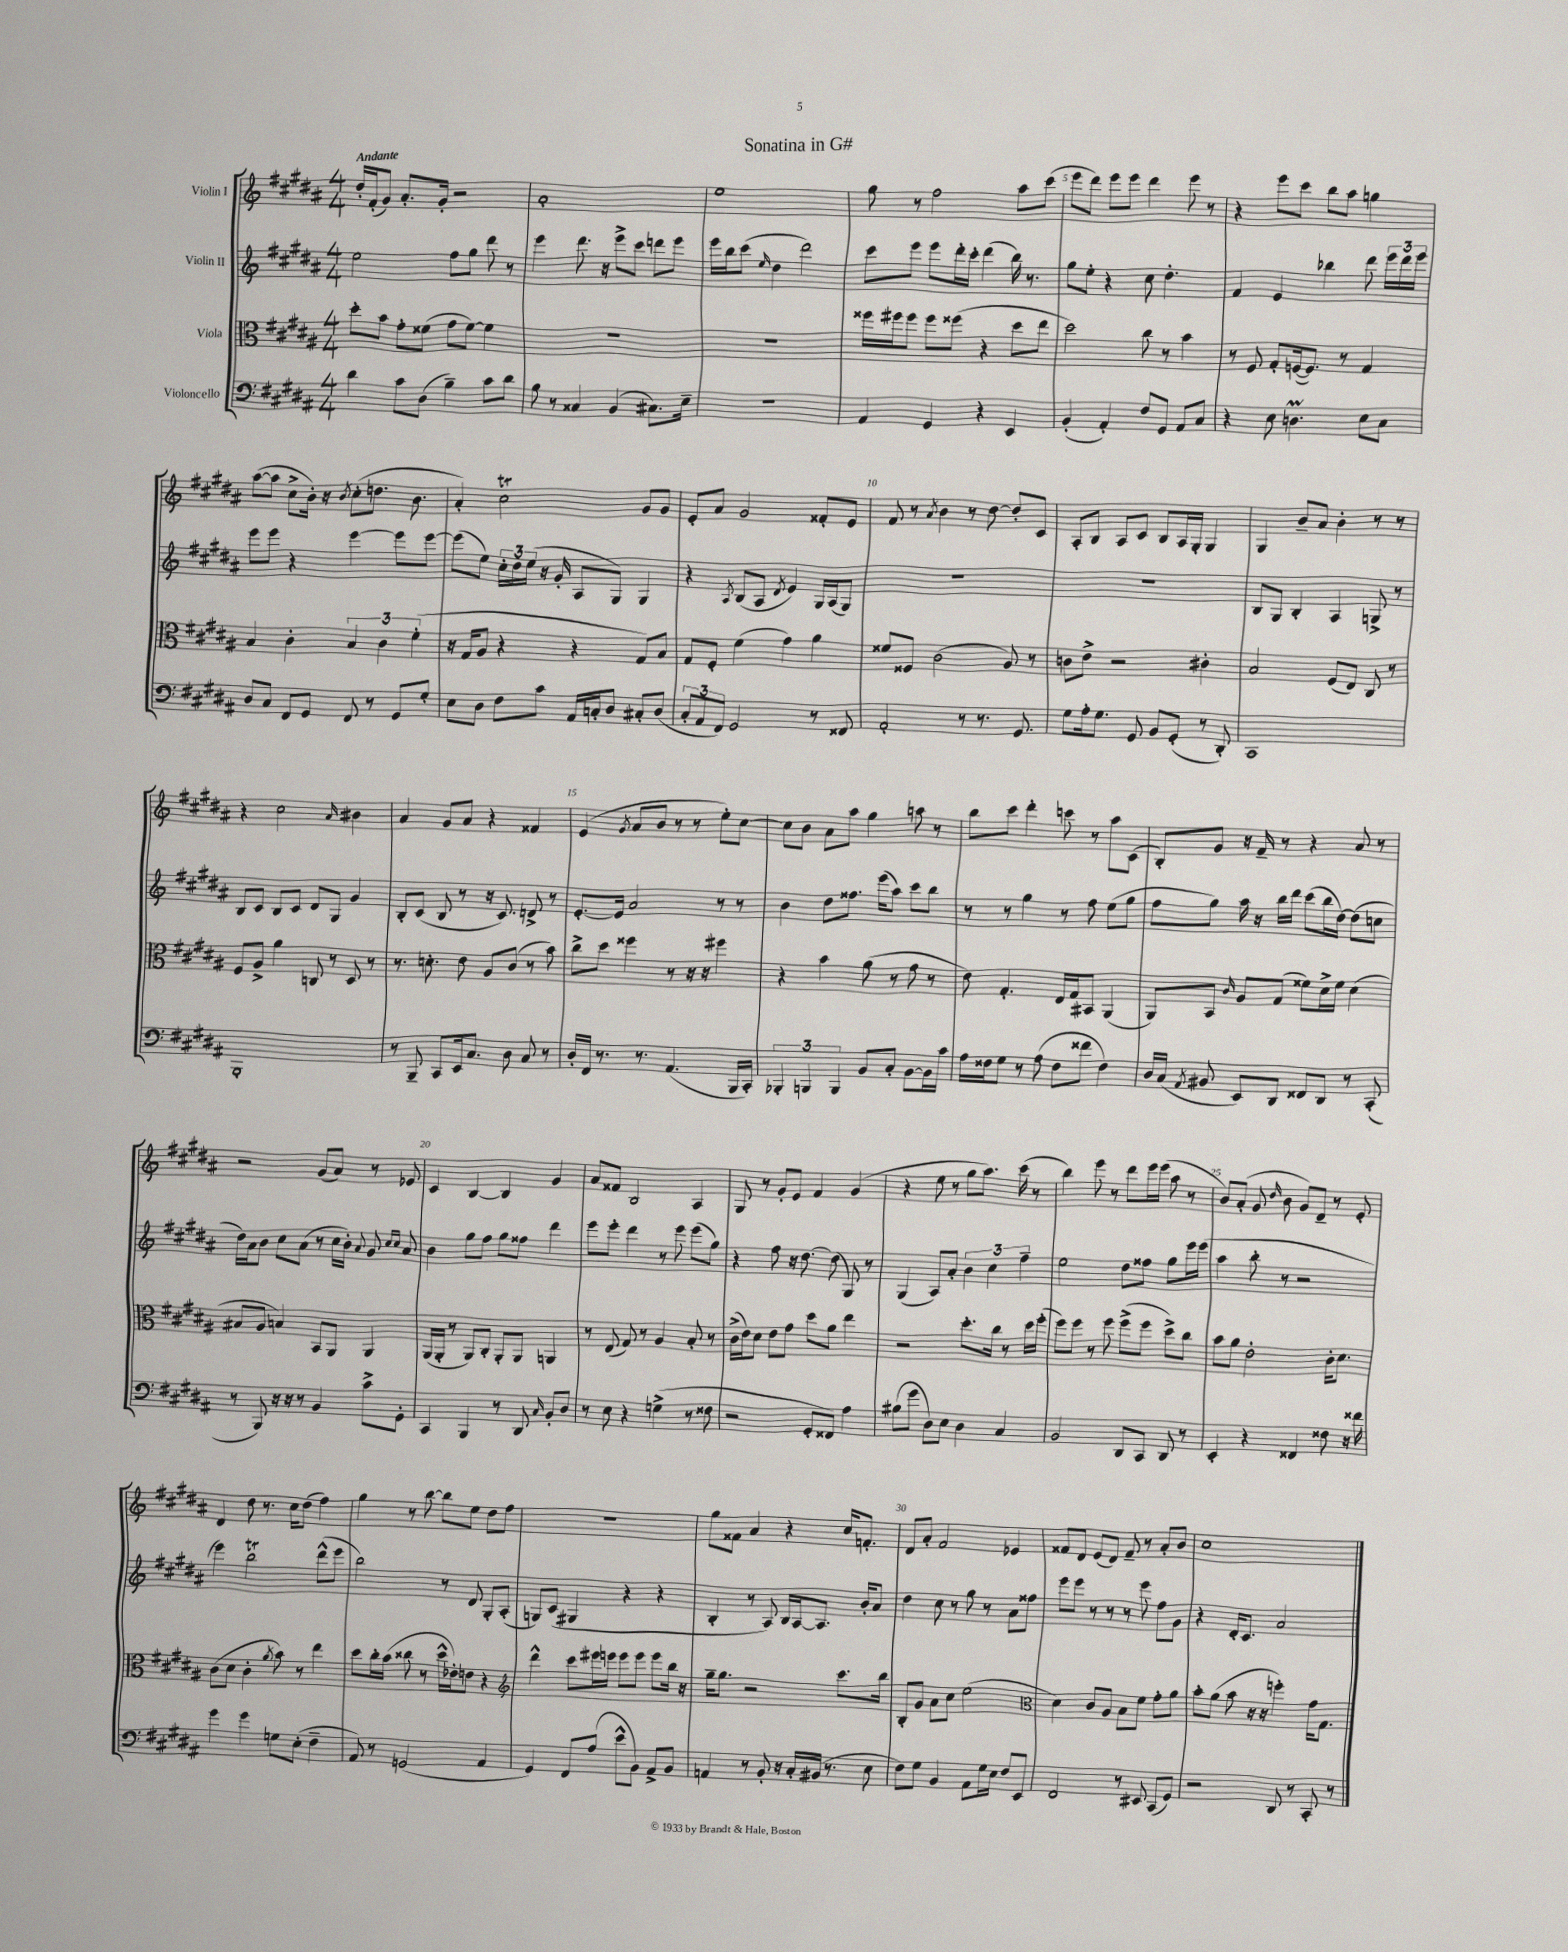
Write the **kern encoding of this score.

**kern	**kern	**kern	**kern
*part4	*part3	*part2	*part1
*staff4	*staff3	*staff2	*staff1
*I"Violoncello	*I"Viola	*I"Violin II	*I"Violin I
*clefF4	*clefC3	*clefG2	*clefG2
*k[f#c#g#d#a#]	*k[f#c#g#d#a#]	*k[f#c#g#d#a#]	*k[f#c#g#d#a#]
*M4/4	*M4/4	*M4/4	*M4/4
=1	=1	=1	=1
!	!	!	!LO:TX:a:B:t=Andante
4d#\	8dd#'\L	2ee\	16dd#'/LL
.	.	.	(16f#'/J
.	8b\J	.	8g#/J)
8c#\L	8g#'\L	.	8.a#'/L
(8D#\J	(8f##X\J	.	.
.	.	.	16g#'/Jk
4B~\)	8g#\L	8ff#\L	2r
.	[8f##\J)	8gg#\J	.
8c#\L	4f##\]	8ddd#\	.
8d#\J	.	8r	.
=2	=2	=2	=2
8B\	1r	4eee\	1a#'
8r	.	.	.
4C##X/	.	8.ddd#\	.
.	.	16r	.
(4BB/	.	8eee^\L	.
.	.	8ccc#\J	.
8.C#X\L)	.	8dddn\L	.
.	.	8eee\J	.
16E~\Jk	.	.	.
=3	=3	=3	=3
1r	1r	16eee\LL	1ee
.	.	16bb\J	.
.	.	(8ccc#\J	.
.	.	16qqee/	.
.	.	4dd#\	.
.	.	2ddd#\)	.
=4	=4	=4	=4
4AA#/	16ff##X\LL	8ccc#\L	8gg#\
.	16ff#X\J	.	.
.	8ff#\J	8eee\J	8r
4GG#/	8ff#\L	8eee\L	2ff#\
.	(8ff##X\J	16ddd#'\L	.
.	.	16ccc#'\JJ	.
4r	4r	(4ddd#\	.
4EE/	8dd#\L	16bb\)	8aa#\L
.	.	8.r	.
.	8ee\J	.	(8ccc#\J
=5	=5	=5	=5
(4BB'/	2dd#\)	8gg#\L	8eee\L
.	.	8ee'\J	8ddd#\J)
4AA#'/)	.	4r	8eee\L
.	.	.	8eee\J
8F#/L	8cc#\	8cc#\	4ddd#\
8GG#/J	8r	4.dd#'\	.
8AA#/L	4b\	.	8eee\
8C#/J	.	.	8r
=6	=6	=6	=6
4r	8r	4f#/	4r
.	8F#/	.	.
8E\	8G#'/L	4e/	8eee\L
4.DnM\	([16Fn/k	.	8ccc#\J
.	8.F/J])	.	.
.	.	4bb-X\	8bb\L
.	8r	.	8aa#\J
8E\L	4G#/	8ddd#\	4ggn\
8C#\J	.	24eee\LL	.
.	.	24ddd#\	.
.	.	24eee\JJ	.
!!LO:LB:g=z
=7	=7	=7	=7
8D#/L	4B/	8eee\L	([8aa#\L
8C#/J	.	8eee\J	8aa#\J]
8FF#/L	4c#'\	4r	8cc#^\L
8GG#/J	.	.	16b'\Jk)
.	.	.	16r
.	.	.	8qb/
8FF#/	6B/	[4eee\	(8cc#'\L
8r	.	.	8.ddn\J
.	6c#\	.	.
8GG#/L	.	8eee\L]	.
.	.	.	8.b\
.	(6f#'\	.	.
8G#'/J	.	[8eee\J	.
=8	=8	=8	=8
8E\L	16r	(8eee\L]	4a#'/)
.	16G#/KL	.	.
8D#\J	8A#/J	8ee\J)	.
8F#\L	4r	24cc#'\LL	2cc#T\
.	.	24dd#\	.
.	.	(24ee\JJ	.
8c#\J	.	16r	.
.	.	16g#'/	.
16AA#/LL	4r	8A#/L	.
16Cn'/J	.	.	.
8D#/J	.	8G#/J)	.
8C#X'/L	8G#/L)	4G#/	8g#/L
(8D#/J	8B/J	.	8g#/J
=9	=9	=9	=9
12C#'/L	8G#/L	4r	8e'/L
12AA#/	.	.	.
.	8F#'/J	.	8a#/J
12FF#/J)	.	.	.
.	.	8qA#/	.
2GG#/	(4f#\	(8B/L	2g#/
.	.	8A#/J	.
.	.	8qd#/	.
.	4g#\)	4e/)	.
8r	4a#\	16G#/LL	8f##X'/L
.	.	(16A#/J	.
8FF##X/	.	8G#/J)	8e/J
=10	=10	=10	=10
2AA#'/	8f##X/L	1r	8f#/
.	8F##X/J	.	8r
.	.	.	8qa#/
.	(2c#\	.	4b\
8r	.	.	8r
8.r	.	.	[8dd#\
.	8A#/)	.	8dd#'/L]
8.GG#/	.	.	.
.	8r	.	8c#/J
=11	=11	=11	=11
8G#\L	8cn\L	1r	8A#'/L
16A#'\k	8e^\J	.	8B/J
8.G#\J	.	.	.
.	2r	.	8A#/L
8GG#/	.	.	8c#/J
8BB/L	.	.	8B/L
(8GG#'/J	.	.	16A#/L
.	.	.	16G#'/JJ
8r	4c#X'\	.	4G#/
8DD#'/)	.	.	.
=12	=12	=12	=12
1CC#	2B/	8B/L	4G#/
.	.	8G#/J	.
.	.	4B'/	8b~/L
.	.	.	8a#/J
.	(8F#/L	4A#/	4b'\
.	8E/J)	.	.
.	8C#/	8Gn^/	8r
.	8r	8r	8r
!!LO:LB:g=z
=13	=13	=13	=13
1BBB'	8F#/L	8B/L	4r
.	8A#^/J	8c#/J	.
.	4a#\	8B/L	2cc#\
.	.	8c#/J	.
.	8Cn/	8d#/L	.
.	8r	8G#/J	.
.	.	.	16qqa#/
.	8D#/	4g#/	4b#X\
.	8r	.	.
=14	=14	=14	=14
8r	8.r	8B'/L	4a#/
8BBB~/	.	(8c#/J	.
.	8.dn'\	.	.
8CC#/L	.	8B/	8g#/L
16EE/k	8e\	8r	8a#/J
8.C#/J	.	.	.
.	8A#/L	16r	4r
.	.	8.c#/)	.
8D#\	(8c#/J	.	.
8C#/	8r	8dn^/	4f##X/
8r	8b\)	8r	.
=15	=15	=15	=15
16D#'/LL	8cc#^\L	[8.e'/L	(4e/
16FF#/JJ	.	.	.
8.r	8dd#\J	.	.
.	.	16e/Jk]	.
.	.	.	8qg#/
.	4ff##X\	2a#/	8a#/L
8.r	.	.	.
.	.	.	8b/J
(4.AA#/	8r	.	8r
.	16r	.	8r
.	16r	.	.
.	4ff#X\	8r	8ee'\L)
16BBB/LL	.	8r	[8cc#\J
16CC#'/JJ)	.	.	.
=16	=16	=16	=16
6BBB-X'/	4r	4b\	8cc#\L]
.	.	.	8b\J
6BBBn/	.	.	.
.	4b\	8dd#\L	8a#\L
6BBB/	.	.	.
.	.	8.ff##X\J	8aa#\J
8BB/L	(8a#\	.	4gg#\
.	.	(16eee\KL	.
8C#'/J	8r	8aa#\J)	.
[8BB\L	8g#\	8ccc#\L	8aan\
16BB\L]	8r	8bb\J	8r
16c#\JJ	.	.	.
=17	=17	=17	=17
16A#\LL	8e\)	8r	8bb\L
16F##X\J	.	.	.
8G#\J	4.G#'/	8r	8ccc#\J
8r	.	4gg#\	4ddd#'\
(8A#\	.	.	.
8F##\L	16E/LL	8r	8cccn\
.	16G#/J	.	.
8f##X\J	8BB#X/J	8ff#\	8r
4F##\)	(4AA#/	(8ee\L	8aa#\L
.	.	8gg#\J	(8c#\J
=18	=18	=18	=18
16D#/LL	8AA#/L)	8ff#\L	8B'/L)
(16C#/JJ	.	.	.
8qAA#/	.	.	.
8BB#X/	8BB/J	8gg#\J)	8g#/J
.	16qqc#/	.	.
8EE/L)	8A#/L	16aa#\	16r
.	.	16r	16f#~/
8DD#/J	(8G#/J	16bb\LL	8r
.	.	16ddd#\JJ	.
8FF##X/L	8f##X\L)	(8ccc#\L	4r
8DD#/J	16d#^\L	16bb\L	.
.	16f##\JJ	[16dd#\JJ)	.
8r	(4d#\	(8dd#\L]	8a#/
(8CC#'/	.	8ccn\J	8r
!!LO:LB:g=z
=19	=19	=19	=19
8r	8B#X/L	16dd#\LL)	2r
.	.	16a#\J	.
8BBB/)	8A#/J	8b\J	.
16r	4Bn/)	8cc#\L	.
16r	.	.	.
8r	.	(8a#\J	.
4BB/	8BB/L	8r	(8g#/L
.	8AA#/J	16cc#\LL	8a#/J)
.	.	16b'\JJ)	.
.	.	8qqa#/	.
8c#^\L	4AA#/	8g#/	8r
.	.	16qqcc#/LL	.
.	.	16qqcc#/JJ	.
8GG#'\J	.	8a#/	8e-X/
=20	=20	=20	=20
4CC#/	(16AA#/LL	4b\	4c#/
.	16AA#'/JJ	.	.
.	8r	.	.
4BBB/	8AA#/L)	8gg#\L	[4B/
.	8C#'/J	8ff#\J	.
8r	8AA#'/L	8gg#\L	4B/]
8DD#/	8AA#/J	8ff##X\J	.
16qqC#/	.	.	.
8BB'/L	4AAn/	4ddd#\	4g#/
8D#/J	.	.	.
=21	=21	=21	=21
8r	8r	8eee\L	8a#/L
8E\	(8E/	8eee'\J	8f##X/J
4r	8G#/)	4ddd#\	2B/
.	8r	.	.
(4Gn^\	4A#/	8r	.
.	.	8eee\	.
8r	8B'/	(8eee\L	4A#/
8F##X\	8r	8gg#\J)	.
=22	=22	=22	=22
2r	(16c#^\LL	4r	8G#/
.	16e\J)	.	.
.	8d#\J	.	8r
.	8e\L	8ff#\	8g#'/L
.	8g#\J	16r	8e/J
.	.	[8.dd#\	.
8GG#'/L	8dd#\L	.	4f#/
8FF##X/J)	8a#\J	(8dd#\]	.
4A#\	4ee\	8G#/)	(4g#/
.	.	8r	.
=23	=23	=23	=23
(8B#X\L	2r	(4G#/	4r
8g#\J	.	.	.
8D#\L)	.	8A#/L)	8ee\
8E\J	.	8a#'/J	8r
4D#\	8.dd#'\L	6b\	8gg#\L
.	.	.	8.aa#\J)
.	.	6cc#\	.
.	16cc#\Jk	.	.
4C#/	8r	.	.
.	.	.	(16ccc#\
.	.	6ff#~\	.
.	16dd#\LL	.	8r
.	(16ff#'\JJ	.	.
=24	=24	=24	=24
2BB/	8ff#\L)	2ee\	4bb\)
.	8ff#\J	.	.
.	8r	.	8eee\
.	8ff#\	.	8r
8DD#/L	(8ff#^\L	8dd#\L	8ddd#\L
8CC#/J	8ff#\J	8ff##X\J	16eee\L
.	.	.	(16eee\JJ
8DD#/	8dd#^\L)	8gg#\L	8aa#\
8r	8cc#\J	16eee\L	8r
.	.	(16eee\JJ	.
=25	=25	=25	=25
4EE'/	8b\L	4aa#\	8b/L)
.	8a#\J	.	(8a#'/J
4r	2e'\	8bb'\	8g#/
.	.	.	16qqdd#/
.	.	8r	8b\
4FF##X/	.	2r	8g#/L)
.	.	.	8d#~/J
8F##X\	16c#'\KL	.	8r
.	8.d#\J	.	.
16r	.	.	8e'/
16f##X\	.	.	.
!!LO:LB:g=z
=26	=26	=26	=26
4g#\	(8c#\L	4eee\)	4d#/
.	8d#\J	.	.
4g#\	4c#'\	2bbT\	8dd#\
.	.	.	8.r
.	8qa#/	.	.
8Gn\L	8b\)	.	.
.	.	.	16cc#\KL
(8E'\J	8r	.	(8dd#\J
4F#~\	4ee\	(8ddd#^^\L	4ff#\)
.	.	8eee\J	.
=27	=27	=27	=27
8AA#/)	8dd#\L	2bb\)	4gg#\
8r	16cc#'\L	.	.
.	(16b\JJ	.	.
(2GGn/	8cc##X\	.	8r
.	8r	.	[8bb\
.	16dd#^^\LL	8r	8bb\L]
.	16e-X'\J)	.	.
.	8en\J	8d#/	8ee\J
4AA#/	4r	8G#'/L	8dd#\L
.	.	(8A#'/J	8ff#\J
=28	=28	=28	=28
*	*clefG2	*	*
4GG#/)	4ddd#^^\	8Gn/L)	1r
.	.	(8c#/J	.
8FF#/L	8ccc#\L	4G#X/	.
(8A#/J	16eee#X\L	.	.
.	16eeen\JJ	.	.
8e^^\L	8eee\L	4r	.
8BB\J)	8eee\J	.	.
8AA#^/L	8eee\L	4r	.
8BB/J	16bb\Jk	.	.
.	16r	.	.
=29	=29	=29	=29
4AAn/	16gg#~\KL	4B'/	8gg#\L
.	8.gg#\J	.	.
.	.	.	8f##X\J
8r	2r	8r	4a#/
8BB'/	.	8A#/)	.
16r	.	16B/LL	4r
16C#'/LL	.	[16A#/J	.
(16BB#X/JJ	.	8.A#/J]	.
8.r	.	.	.
.	8.ccc#\L	.	16cc#/KL
.	.	16b'/KL	8.fn'/J
8E\	.	8a#/J	.
.	16bb\Jk	.	.
=30	=30	=30	=30
8F#\L)	8B'/L	4dd#\	8d#/L
8G#\J	8g#/J	.	8a#'/J
4BB/	8a#\L	8cc#\	2f#/
.	8cc#\J	8r	.
8AA#\L	(2ee\	8gg#\	.
16G#\L	.	8r	.
16E\JJ	.	.	.
8F#/L	.	8a#\L	4e-X/
8EE/J	.	8ff##X\J	.
=31	=31	=31	=31
*	*clefC3	*	*
2FF#/	4d#\)	8eee\L	8f##X/L
.	.	8eee\J	8d#/J
.	8c#/L	8r	(8e/L
.	8A#/J	8r	8d#/J)
8r	8B\L	8r	8f##~/
8EE#X/	8f#\J	8eee\	8r
(8CC#/L	8g#'\L	8ff#\L	8a#'/L
8GG#/J)	8a#\J	8g#\J	8b/J
=32	=32	=32	=32
2r	8b'\L	4r	1cc#
.	(8a#\J	.	.
.	8b\	16d#'/KL	.
.	.	8.c#/J	.
.	16r	.	.
.	16r	.	.
8DD#/	4ffn'\)	2a#/	.
8r	.	.	.
8CC#'/	16g#\KL	.	.
.	8.G#\J	.	.
8r	.	.	.
==	==	==	==
*-	*-	*-	*-
